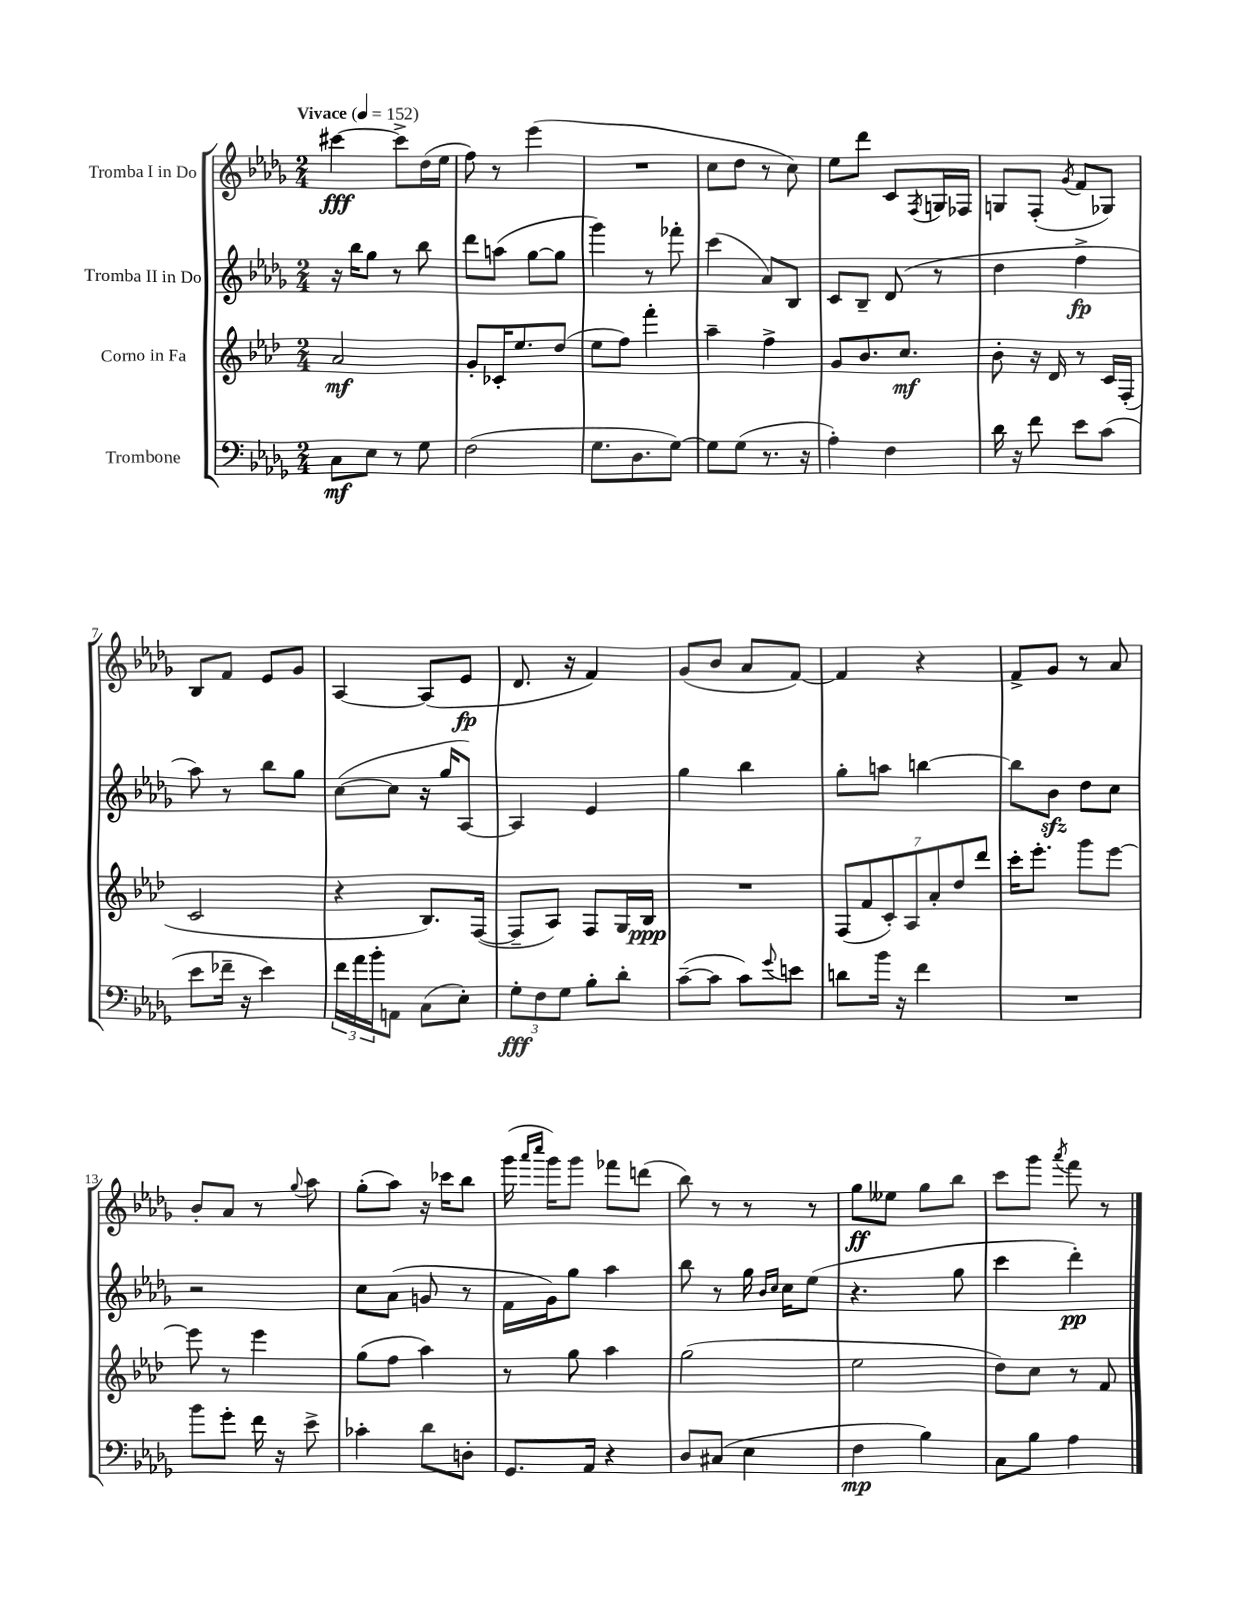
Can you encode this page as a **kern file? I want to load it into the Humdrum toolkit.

**kern	**kern	**kern	**kern
*staff4	*staff3	*staff2	*staff1
*clefF4	*clefG2	*clefG2	*clefG2
*k[b-e-a-d-g-]	*k[b-e-a-d-]	*k[b-e-a-d-g-]	*k[b-e-a-d-g-]
*M2/4	*M2/4	*M2/4	*M2/4
*MM152	*MM152	*MM152	*MM152
8C	2a-	16r	[4ccc#
.	.	16bb-	.
8E-	.	8gg-	.
8r	.	8r	8ccc#^]
8G-	.	8bb-	(16dd-
.	.	.	16ee-
=	=	=	=
(2F	8g'	8ddd-	8ff)
.	16c-'	(8aa	8r
.	8.ee-	.	.
.	.	[8gg-	(4eee-
.	(8dd-	8gg-]	.
=	=	=	=
8.G-	8ee-	4ggg-)	2r
.	8ff)	.	.
8.D-	.	.	.
.	4fff'	8r	.
[8G-)	.	8fff-'	.
=	=	=	=
8G-]	4aa-~	(4ccc	8cc
(8G-	.	.	8dd-
8.r	4ff^	8a-)	8r
.	.	8B-	8cc)
16r	.	.	.
=	=	=	=
4A-')	8g	8c	8ee-
.	8.b-	8B-~	8ddd-
4F	.	(8d-	8c
.	8.cc	.	.
.	.	.	8qF
.	.	8r	16G
.	.	.	16F-
=	=	=	=
16d-	8b-'	4dd-	8G
16r	.	.	.
8f	16r	.	(8F'
.	16d-	.	.
.	.	.	8qg-
8e-	8r	4ff^	8f
(8c	16c	.	8G-)
.	(16F'	.	.
=	=	=	=
8e-	2c	8aa-)	8B-
16f-~	.	8r	8f
16r	.	.	.
4e-)	.	8bb-	8e-
.	.	8gg-	8g-
=	=	=	=
24f	4r	([8cc	[4A-
24a-	.	.	.
24b-'	.	.	.
8AA	.	8cc]	.
(8C	8.B-)	16r	(8A-]
.	.	16gg-	.
8E-')	.	[8A-)	8e-
.	([16F	.	.
=	=	=	=
12G-'	8F~]	4A-]	8.d-
12F	.	.	.
.	8A-)	.	.
12G-	.	.	.
.	.	.	16r
8B-'	8F	4e-	4f)
8d-'	16G	.	.
.	16B-	.	.
=	=	=	=
([8c~	2r	4gg-	(8g-
8c]	.	.	8b-
8c)	.	4bb-	8a-
8qqg-	.	.	.
8e	.	.	[8f)
=	=	=	=
8d	(14F	8gg-'	4f]
.	14f	.	.
16b-	.	8aa	.
.	14c')	.	.
16r	.	.	.
.	14A-	.	.
4f	.	[4bb	4r
.	14a-'	.	.
.	14dd-	.	.
.	14ddd-	.	.
=	=	=	=
2r	16ccc'	8bb]	8f^
.	8.eee-'	.	.
.	.	8b-	8g-
.	8ggg	8dd-	8r
.	[8eee-	8cc	8a-
=	=	=	=
8b-	8eee-]	2r	8b-'
8g-'	8r	.	8a-
16f	4eee-	.	8r
16r	.	.	.
.	.	.	8qqgg-
8e-^	.	.	8aa-
=	=	=	=
4c-'	(8gg	8cc	(8gg-'
.	8ff	(8a-	8aa-)
8d-	4aa-)	8g	16r
.	.	.	16ccc-
8D'	.	8r	8bb-
=	=	=	=
8.GG-	8r	16f	(16ggg-
.	.	.	16qqaaa-
.	.	.	16qqcccc
.	.	16g-)	16ggg-)
.	8gg	8gg-	8ggg-
16AA-	.	.	.
4r	4aa-	4aa-	8fff-
.	.	.	(8ddd
=	=	=	=
8D-	(2gg	8bb-	8bb-)
(8C#	.	8r	8r
4E-	.	16gg-	8r
.	.	16qqb-	.
.	.	16qqcc	.
.	.	16cc	.
.	.	(8ee-	8r
=	=	=	=
4F	2ee-	4.r	8gg-
.	.	.	8ee--
4B-)	.	.	8gg-
.	.	8gg-	8bb-
=	=	=	=
8C	8dd-)	4ccc	8ccc
8B-	8cc	.	8ggg-
.	.	.	8qaaa-
4A-	8r	4ddd-')	8fff
.	8f	.	8r
==	==	==	==
*-	*-	*-	*-
